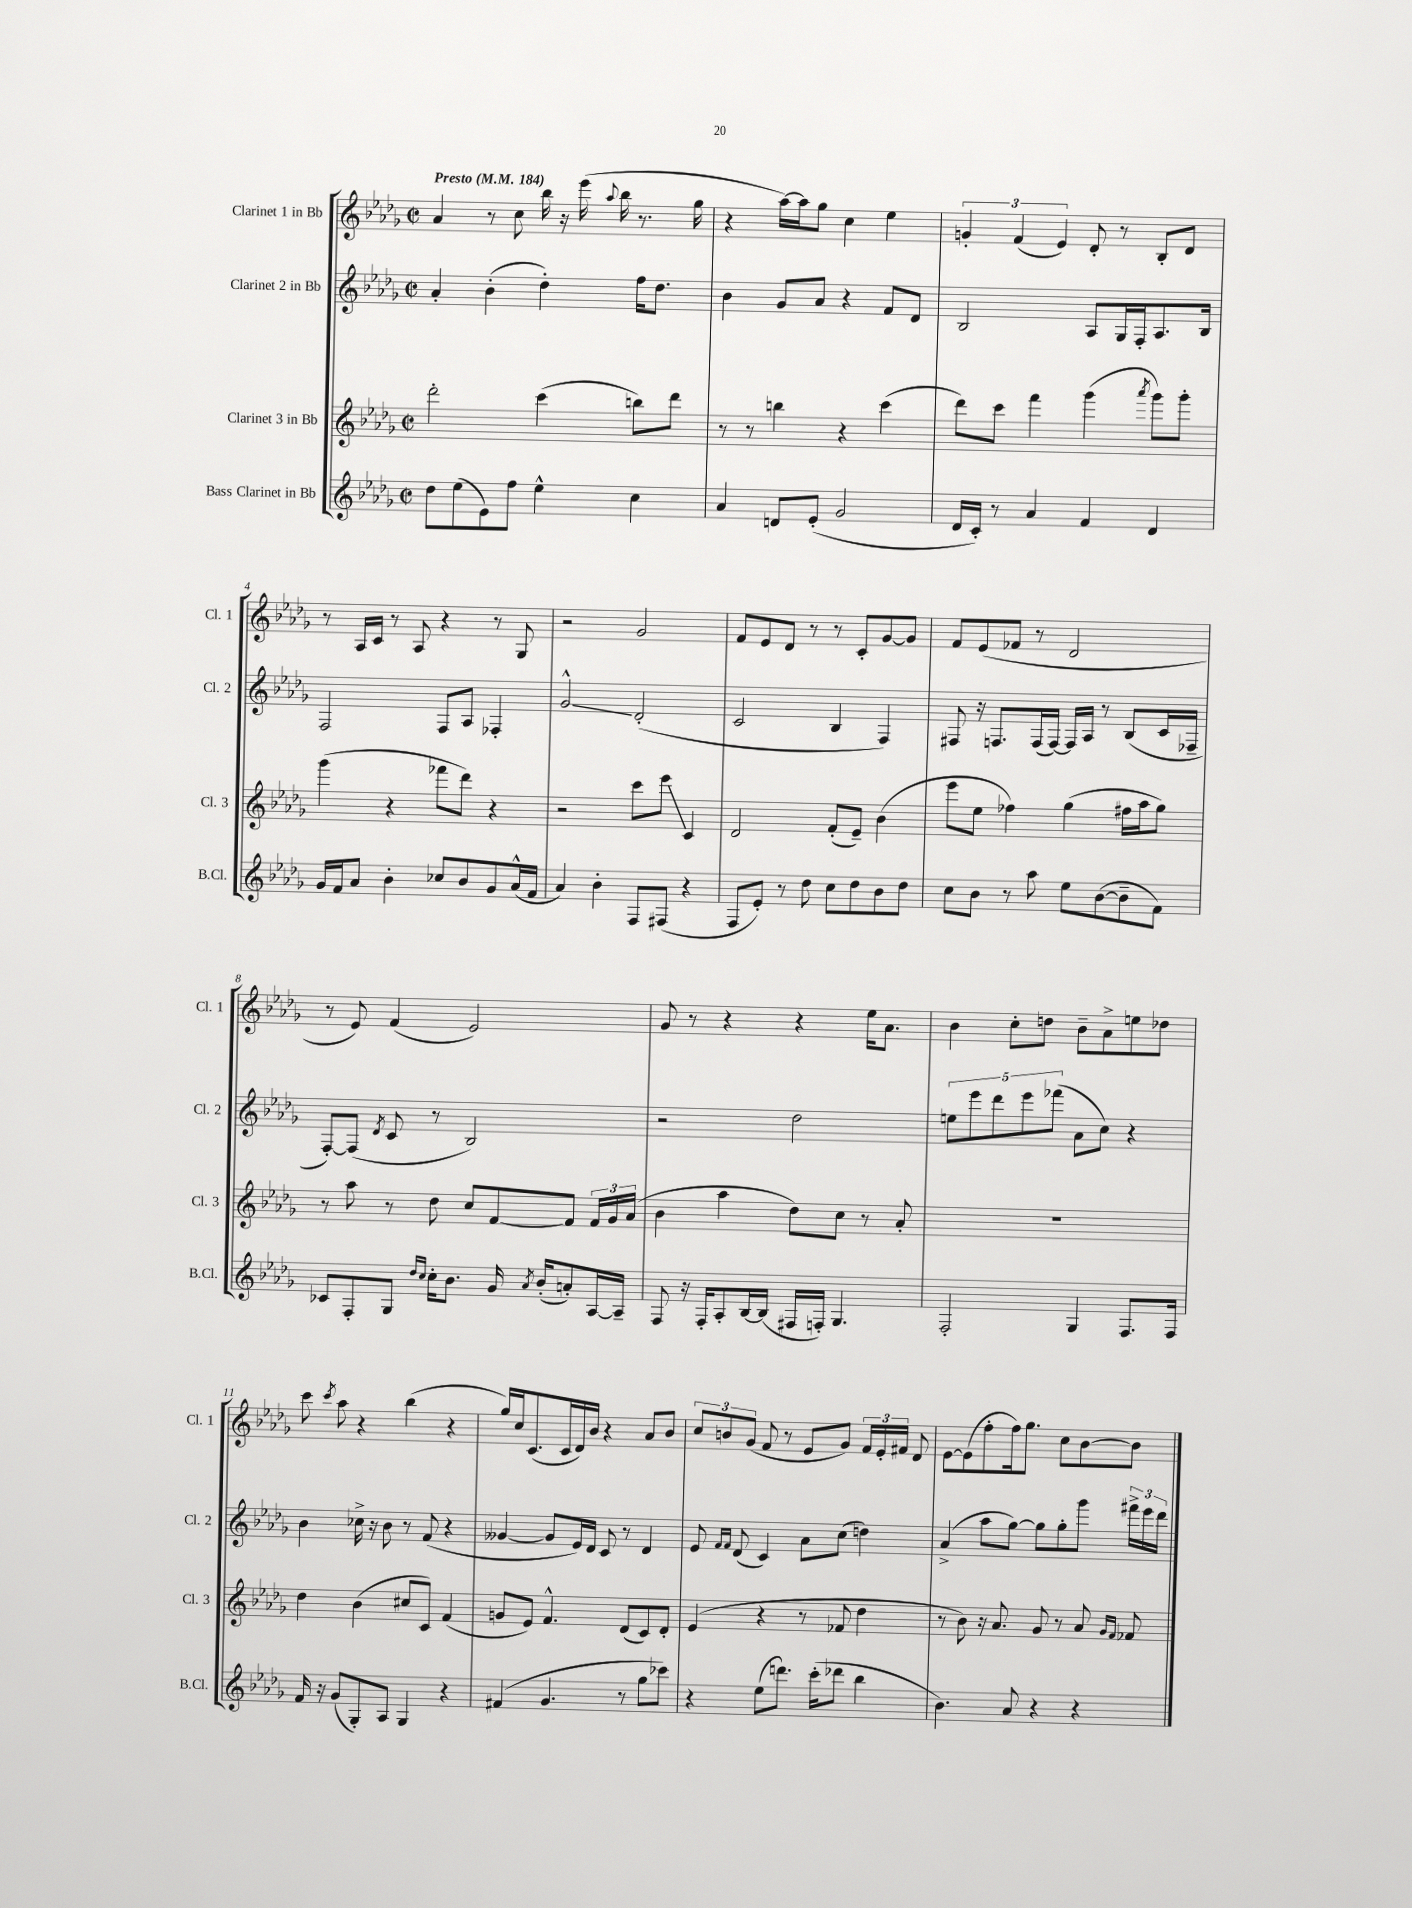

**kern	**kern	**kern	**kern
*staff4	*staff3	*staff2	*staff1
*clefG2	*clefG2	*clefG2	*clefG2
*k[b-e-a-d-g-]	*k[b-e-a-d-g-]	*k[b-e-a-d-g-]	*k[b-e-a-d-g-]
*M2/2	*M2/2	*M2/2	*M2/2
*met(c|)	*met(c|)	*met(c|)	*met(c|)
*MM184	*MM184	*MM184	*MM184
8dd-	2ddd-'	4a-'	4a-
(8ee-	.	.	.
8e-)	.	(4b-'	8r
8ff	.	.	8cc
4ee-^^	(4ccc	4dd-')	16bb-
.	.	.	16r
.	.	.	(16eee-
.	.	.	8qqaa-
.	.	.	16bb-
4cc	8bb)	16ff	8.r
.	.	8.dd-	.
.	8ddd-	.	.
.	.	.	16gg-
=	=	=	=
4a-	8r	4b-	4r
.	8r	.	.
8d	4bb	8g-	[16aa-)
.	.	.	16aa-]
(8e-'	.	8a-	8gg-
2g-	4r	4r	4cc
.	(4ccc	8f	4ee-
.	.	8d-	.
=	=	=	=
16d-	8ddd-)	2B-	6g'
16c')	.	.	.
8r	8ccc	.	.
.	.	.	(6f
4a-	4fff	.	.
.	.	.	6e-)
4f	(4ggg-	8A-	8d-'
.	.	16G-	8r
.	.	16F'	.
.	8qaaa-	.	.
4d-	8ggg-)	8.A-	8B-'
.	8ggg-'	.	8d-
.	.	16B-	.
=	=	=	=
16g-	(4ggg-	2F	8r
16f	.	.	.
8a-	.	.	16A-
.	.	.	16c
4b-'	4r	.	8r
.	.	.	8A-
8cc-	8fff-	8F	4r
8b-	8ddd-)	8A-	.
8g-	4r	4F-'	8r
(16a-^^	.	.	8G-
16f	.	.	.
=	=	=	=
4a-)	2r	2g-^^	2r
4b-'	.	.	.
8F	8ccc	(2d-'	2g-
(8F#	8eee-	.	.
4r	4c	.	.
=	=	=	=
8F	2d-	2c	8f
8e-')	.	.	8e-
8r	.	.	8d-
8dd-	.	.	8r
8cc	(8f'	4B-	8r
8dd-	8e-~)	.	8c'
8b-	(4b-	4F)	[8g-
8dd-	.	.	8g-]
=	=	=	=
8cc	8eee-	8F#	8f
8b-	8ee-	16r	(8e-
.	.	8.F	.
8r	4ff-)	.	8f-
8aa-	.	(16F	8r
.	.	[16F)	.
8ee-	(4gg-	16F]	2d-
.	.	16A-	.
([8b-	.	8r	.
8b-~]	16ff#	(8B-	.
.	16aa-	.	.
8f)	8gg-)	16c	.
.	.	16F-~	.
=	=	=	=
8c-	8r	[8F')	8r
8F'	8aa-	(8F]	8e-)
.	.	8qd-	.
8G-	8r	8c	(4f
16qqdd-	.	.	.
16qqcc	.	.	.
16cc'	8dd-	8r	.
8.b-	.	.	.
.	8cc	2B-)	2e-)
16g-	[8f	.	.
8qa-	.	.	.
(16b-'	.	.	.
8a')	8f]	.	.
[16A-	24f	.	.
.	24g-	.	.
16A-~]	.	.	.
.	(24a-	.	.
=	=	=	=
8F	4b-	2r	8g-
16r	.	.	8r
16F'	.	.	.
8A-'	4aa-	.	4r
[16B-	.	.	.
(16B-]	.	.	.
16F#	8dd-)	2dd-	4r
16F')	.	.	.
4.G-	8cc	.	.
.	8r	.	16ee-
.	.	.	8.a-
.	8a-'	.	.
=	=	=	=
2F'	1r	10ee	4b-
.	.	10eee-	.
.	.	10ddd-	.
.	.	.	8cc'
.	.	10eee-	.
.	.	.	8dd
.	.	(10fff-	.
4G-	.	8a-	8b-~
.	.	8cc)	8a-^
8.F	.	4r	8ee
.	.	.	8dd-
16F	.	.	.
=	=	=	=
16f	4dd-	4b-	8ccc
16r	.	.	.
.	.	.	8qccc
(8g-	.	.	8aa-
8G-')	(4b-	16cc-^	4r
.	.	16r	.
8A-	.	8b-	.
4G-	8cc#	8r	(4bb-
.	8c)	(8f	.
4r	(4f	4r	4r
=	=	=	=
(4f#	8g	[4g--	16gg-)
.	.	.	16cc
.	8e-)	.	(8.c
4.g-	4.f^^	8g--]	.
.	.	.	16c
.	.	16e-)	16d-)
.	.	16d-	16b-
.	.	8c	4r
8r	(8d-	8r	.
8gg-	8c)	4d-	8a-
8ccc-)	8d-'	.	8b-
=	=	=	=
4r	(4e-	8e-	12cc
.	.	.	12b
.	.	16qqf	.
.	.	16qqf	.
.	.	(8d-	.
.	.	.	(12g-
(8ee-	4r	4c)	8f
8.ddd)	.	.	8r
.	8r	8a-	8e-
(16ccc'	.	.	.
8ddd-	8f-	(8cc	8g-)
4bb-	4dd-	4dd)	24f
.	.	.	24e-'
.	.	.	24f#
.	.	.	8d-
=	=	=	=
4.b-)	8r	(4a-^	[8e-
.	8b-)	.	(8e-]
.	16r	8aa-	8ff'
.	8.a-	.	.
8a-	.	[8gg-)	16ff)
.	.	.	8.gg-
4r	8g-	8gg-]	.
.	8r	8gg-'	8cc
4r	8a-	8ggg-	[8b-
.	16qqg-	.	.
.	16qqf	.	.
.	8f-	24fff#^	8b-]
.	.	24eee-	.
.	.	24ddd-	.
==	==	==	==
*-	*-	*-	*-
